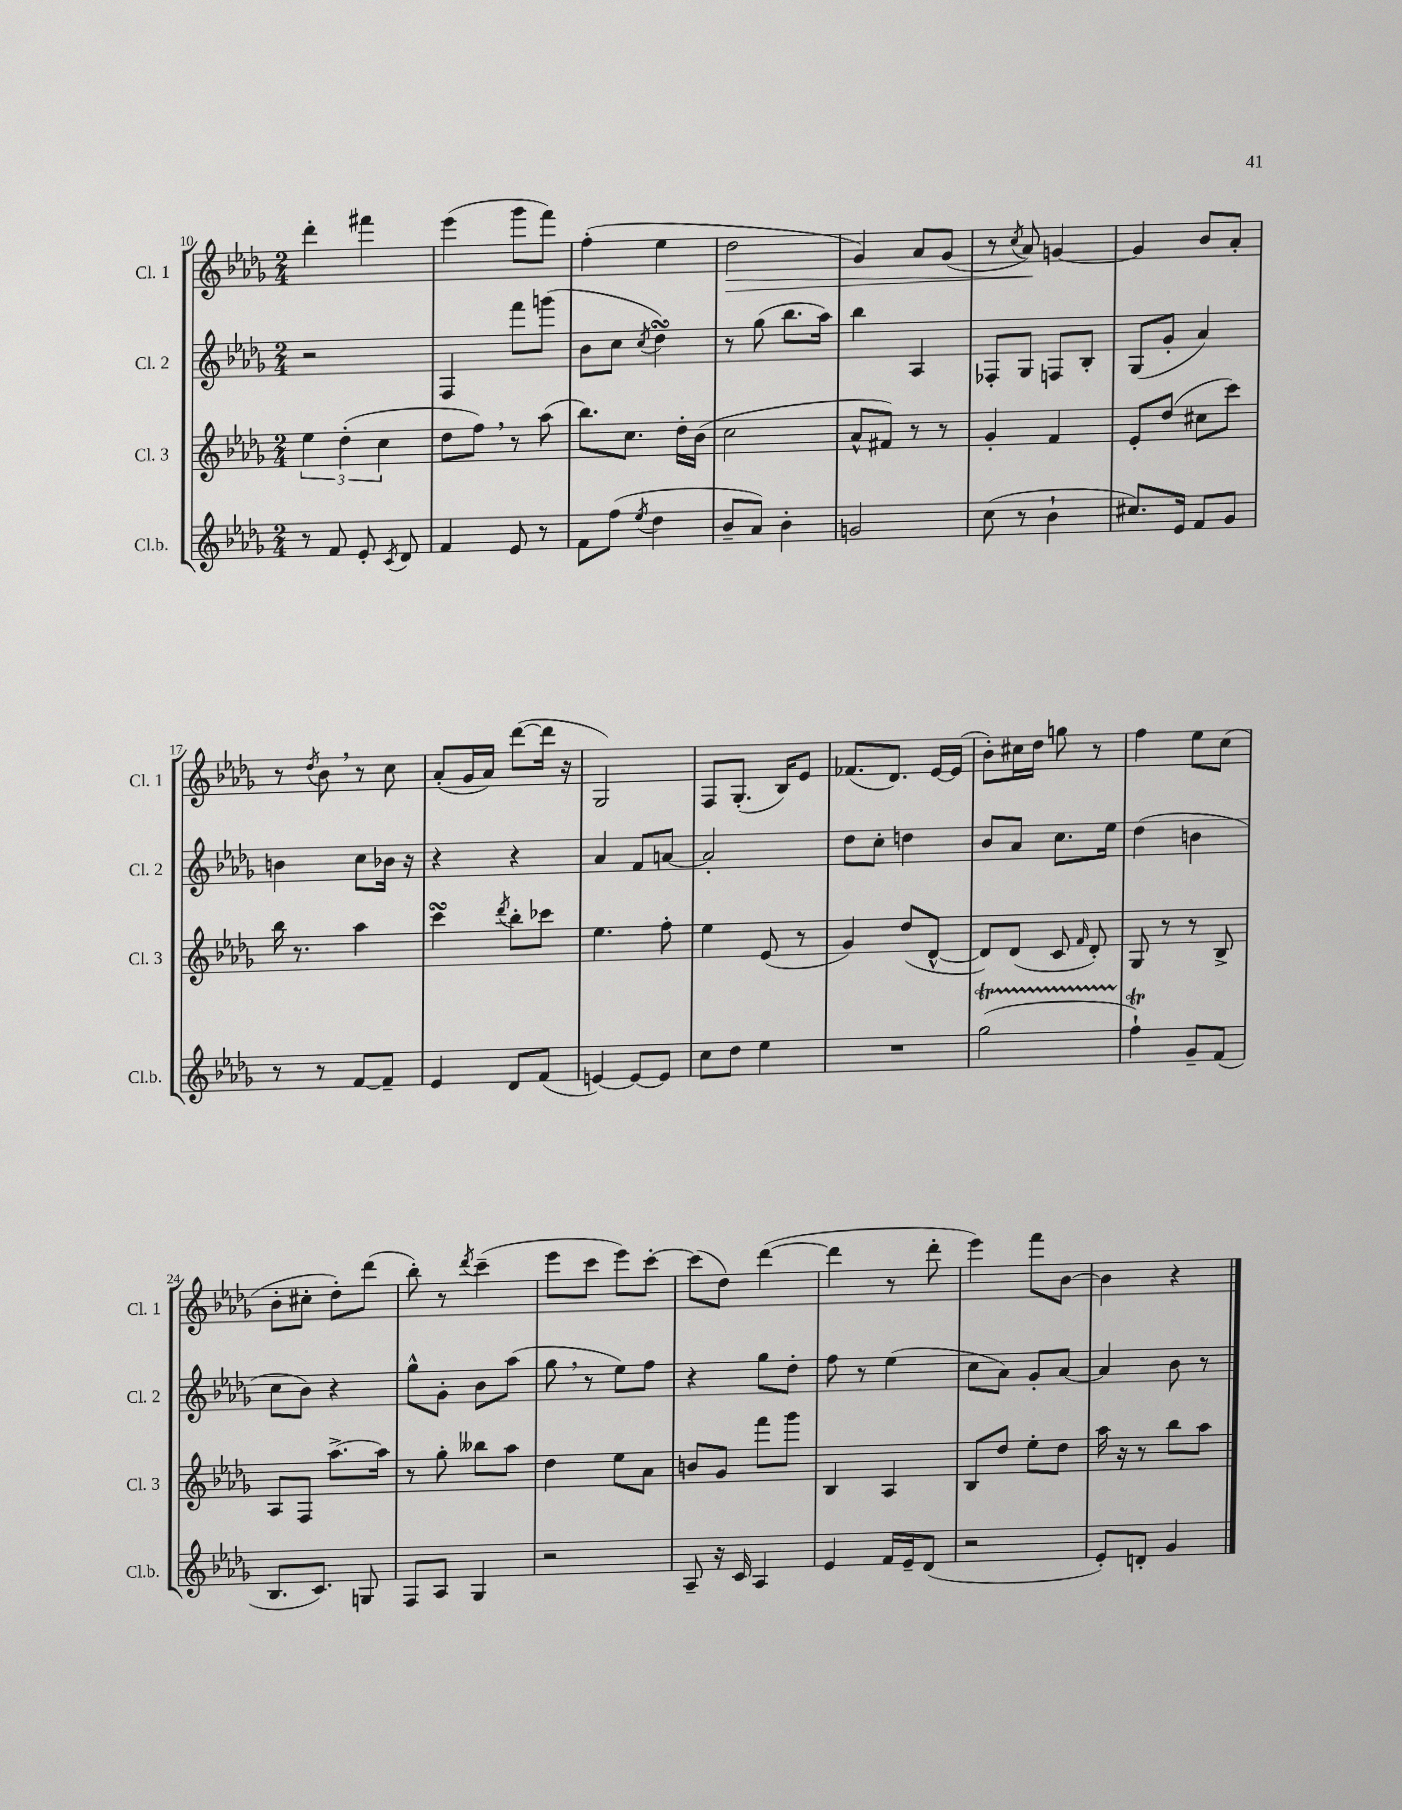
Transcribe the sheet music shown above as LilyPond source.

<<
\new StaffGroup <<
\new Staff = "s0" \with { instrumentName = "Cl. 1" shortInstrumentName = "Cl. 1" } {
    \clef treble \key des \major \numericTimeSignature \time 2/4
    \autoBeamOff des'''4-. fis'''4 |
    ees'''4( ges'''8[ f'''8]) |
    f''4-.( ees''4 |
    des''2\> |
    ges'4) aes'8[ ges'8]( |
    r8 \acciaccatura { c''8 } aes'8\!) g'4~ |
    g'4 bes'8[ aes'8]-. |
    r8 \acciaccatura { des''8 } bes'8 \breathe r8 c''8 |
    aes'8[-.( ges'16 aes'16]) des'''8[~( des'''16] r16 |
    ges2) |
    f8[ ges8.]-.( bes16[) ees'8] |
    fes'8.[( des'8.]) ees'16[~ ees'16]( |
    bes'8[-.) cis''16 des''16] g''8 r8 |
    f''4 ees''8[ c''8]( |
    bes'8[-. cis''8]-. des''8[-.) des'''8]( |
    bes''8-.) r8 \acciaccatura { des'''8 } c'''4--( |
    ees'''8[ c'''8] ees'''8[) c'''8]~-. |
    c'''8[( des''8]) des'''4~( |
    des'''4 r8 des'''8-. |
    ees'''4) f'''8[ bes'8]~ |
    bes'4 r4 \bar "|." |
}
\new Staff = "s1" \with { instrumentName = "Cl. 2" shortInstrumentName = "Cl. 2" } {
    \clef treble \key des \major \numericTimeSignature \time 2/4
    \autoBeamOff r2 |
    f4 f'''8[ g'''8]( |
    bes'8[ c''8] \acciaccatura { c''8 } des''4\turn) |
    r8 ges''8( bes''8.[ aes''16]) |
    bes''4 aes4 |
    fes8[-. ges8] f8[ bes8]-. |
    ges8[( ges'8]-. aes'4) |
    b'4 c''8[ bes'16] r16 |
    r4 r4 |
    aes'4 f'8[ a'8]~ |
    a'2-. |
    des''8[ c''8]-. d''4 |
    bes'8[ aes'8] c''8.[ ees''16] |
    des''4( b'4 |
    c''8[ bes'8]) r4 |
    ges''8[-^ ges'8]-. bes'8[ aes''8]( |
    ges''8 \breathe r8 ees''8[) f''8] |
    r4 ges''8[ des''8]-. |
    f''8 r8 ees''4( |
    c''8[ aes'8]) ges'8[-. aes'8]~ |
    aes'4 bes'8 r8 \bar "|." |
}
\new Staff = "s2" \with { instrumentName = "Cl. 3" shortInstrumentName = "Cl. 3" } {
    \clef treble \key des \major \numericTimeSignature \time 2/4
    \autoBeamOff \tuplet 3/2 { ees''4 des''4-.( c''4 } |
    des''8[ f''8]) \breathe r8 aes''8( |
    bes''8.[) c''8.] des''16[-. bes'16]( |
    c''2 |
    aes'8[-^ fis'8]) r8 r8 |
    ges'4-. f'4 |
    ees'8[-. des''8]( cis''8[ c'''8]) |
    bes''16 r8. aes''4 |
    c'''4\turn \acciaccatura { des'''8 } bes''8[-. ces'''8] |
    ees''4. f''8-. |
    ees''4 ees'8( r8 |
    ges'4) des''8[( des'8]~-^ |
    des'8[) des'8]( c'8 \grace { f'16 } des'8-.) |
    ges8 r8 r8 bes8-> |
    aes8[ f8] aes''8.[~-> aes''16] |
    r8 ges''8-. beses''8[ aes''8] |
    des''4 ees''8[ aes'8] |
    b'8[ ges'8] f'''8[ ges'''8] |
    bes4 aes4 |
    bes8[ des''8] ees''8[-. des''8] |
    aes''16 r16 r8 bes''8[ aes''8] \bar "|." |
}
\new Staff = "s3" \with { instrumentName = "Cl.b." shortInstrumentName = "Cl.b." } {
    \clef treble \key des \major \numericTimeSignature \time 2/4
    \autoBeamOff r8 f'8 ees'8-. \acciaccatura { c'8 } des'8 |
    f'4 ees'8 r8 |
    f'8[ f''8]( \acciaccatura { ees''8 } des''4 |
    bes'8[-- aes'8]) bes'4-. |
    g'2 |
    c''8( r8 bes'4-! |
    cis''8.[) ees'16] f'8[ ges'8] |
    r8 r8 f'8[~ f'8]-- |
    ees'4 des'8[ f'8]( |
    e'4~) e'8[~ e'8] |
    c''8[ des''8] ees''4 |
    R2 |
    ges''2\startTrillSpan( |
    f''4-!\trill\stopTrillSpan) ges'8[-- f'8]( |
    bes8.[ c'8.]) g8 |
    f8[ aes8] ges4 |
    r2 |
    aes8-- r16 c'16 aes4 |
    ees'4 f'16[ ees'16-- des'8]( |
    r2 |
    ees'8[-.) d'8]-. ges'4 \bar "|." |
}
>>
>>
\layout { \context { \Score currentBarNumber = #10 } }
